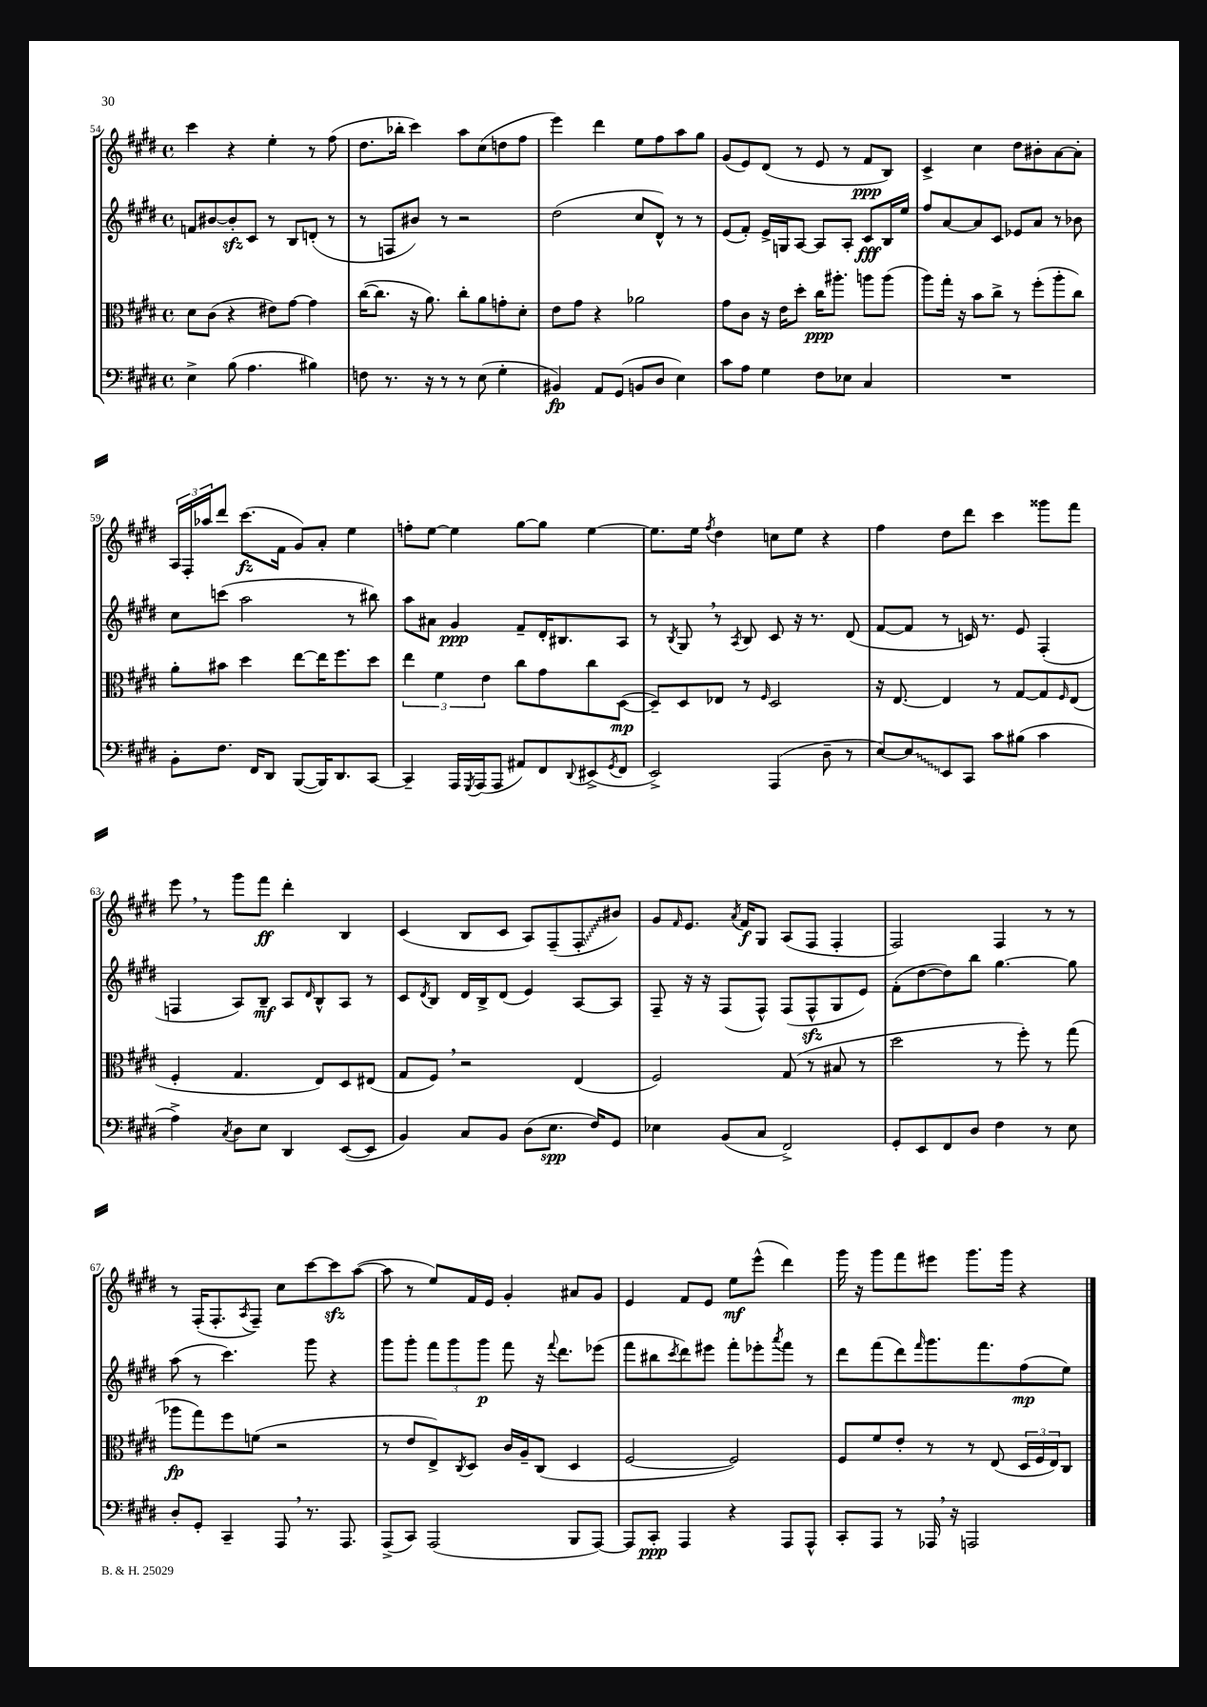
<<
\new StaffGroup <<
\new Staff = "s0" {
    \clef treble \key e \major \defaultTimeSignature \time 4/4
    cis'''4 r4 e''4-. r8 fis''8( |
    dis''8. bes''16-. cis'''4) a''8 cis''8( d''8 fis''8 |
    e'''4) dis'''4 e''8 fis''8 a''8 gis''8 |
    gis'8( e'8) dis'8( r8 e'8 r8 fis'8\ppp b8) |
    cis'4-> cis''4 dis''8 bis'8-. a'8~ a'8-. |
    \tuplet 3/2 { a16 fis16-. aes''16 } dis'''8 cis'''8.\fz( fis'16 gis'8) a'8-. e''4 |
    f''8-. e''8~ e''4 gis''8~ gis''8 e''4~ |
    e''8. e''16 \acciaccatura { fis''8 } dis''4 c''8 e''8 r4 |
    fis''4 dis''8 dis'''8 cis'''4 gisis'''8 fis'''8 |
    e'''8 \breathe r8 gis'''8 fis'''8\ff dis'''4-. b4 |
    cis'4( b8 cis'8 a8) fis8--( \once \override Glissando.style = #'zigzag fis8-.\glissando bis'8) |
    gis'8 \grace { fis'16 } e'8. \acciaccatura { a'8 } fis'16\f gis8 a8( fis8 fis4-. |
    fis2) fis4 r8 r8 |
    r8 fis16-.( fis8.-. \acciaccatura { a8 } fis8--) cis''8 cis'''8~ cis'''8\sfz a''8~( |
    a''8 r8 e''8) fis'16 e'16 gis'4-. ais'8 gis'8 |
    e'4 fis'8 e'8 e''8\mf e'''8-^( dis'''4) |
    gis'''16 r16 gis'''8 fis'''8 eis'''8 gis'''8. gis'''16 r4 \bar "|." |
}
\new Staff = "s1" {
    \clef treble \key e \major \defaultTimeSignature \time 4/4
    f'8 bis'8~ bis'8-.\sfz cis'8 r8 b8 d'8-.( r8 |
    r8 f8 bis'8) r8 r2 |
    dis''2( cis''8 dis'8-^) r8 r8 |
    e'8( fis'8-.) e'16-> g16 a8~ a8 a8-. cis'8\fff b16 e''16 |
    fis''8 a'8~ a'8 cis'8 ees'8 a'8 r8 bes'8 |
    cis''8 c'''8( a''2 r8 bis''8) |
    a''8 ais'8 gis'4\ppp fis'8-- dis'16-. bis8. a8 |
    r8 \acciaccatura { b8 } gis8 \breathe r8 \acciaccatura { a8 } b8 cis'8 r16 r8. dis'8( |
    fis'8~ fis'8 r8 c'16) r8. e'8 fis4-.( |
    f4 a8) b8--\mf a8 \grace { dis'16 } b8-^ a8 r8 |
    cis'8 \acciaccatura { dis'8 } b8 dis'16 b16-> dis'8( e'4) a8~ a8 |
    fis8-- r16 r16 fis8( fis8-^) fis8( fis8-^\sfz gis8 e'8) |
    fis'8-.( dis''8~ dis''8) b''8 gis''4.~ gis''8 |
    a''8( r8 cis'''4.) gis'''8 r4 |
    gis'''8 gis'''8-. \tuplet 3/2 { fis'''8 gis'''8 gis'''8\p } fis'''8 r16 \appoggiatura { fis'''8 } dis'''8. ees'''8( |
    fis'''8 bis''8 \acciaccatura { cis'''8 } dis'''8) eis'''8 fis'''8-. ees'''8-. \acciaccatura { a'''8 } fis'''8 r8 |
    dis'''8 fis'''8( dis'''8) \grace { fis'''16 } gis'''8. fis'''8. fis''8\mp( e''8) \bar "|." |
}
\new Staff = "s2" {
    \clef alto \key e \major \defaultTimeSignature \time 4/4
    dis'8 cis'8( r4 eis'8) gis'8~ gis'4 |
    cis''16~( cis''8. r16 a'8.) cis''8-. a'8 g'8-. dis'8-. |
    e'8 gis'8 r4 aes'2 |
    gis'8 cis'8 r16 e'16 dis''8-. cis''16\ppp ais''8.-. a''8 a''8( |
    a''8) gis''16-. r16 b'8 cis''8-> r8 fis''8-.( a''8-. cis''8) |
    a'8-. bis'8 dis''4 e''8~ e''16 fis''8. dis''8 |
    \tuplet 3/2 { e''4 fis'4 e'4 } cis''8 gis'8 cis''8 dis8~\mp( |
    dis8--) dis8 ees8 r8 \grace { fis16 } dis2 |
    r16 e8.~ e4 r8 gis8~ gis8 \grace { fis16 } e8( |
    fis4-. gis4. e8) dis8 eis8( |
    gis8 fis8) \breathe r2 e4( |
    fis2) gis8( r8 bis8 r8 |
    dis''2 r8 fis''8-.) r8 gis''8( |
    aes''8\fp gis''8) fis''8 f'8( r2 |
    r8 e'8 e8->) \acciaccatura { cis8 } dis8 cis'16 a16-- cis8( dis4 |
    fis2~ fis2) |
    fis8 fis'8 e'8-. r8 r8 e8( \tuplet 3/2 { dis16 fis16 e16) } cis8 \bar "|." |
}
\new Staff = "s3" {
    \clef bass \key e \major \defaultTimeSignature \time 4/4
    e4-> b8( a4. bis4) |
    f8 r8. r16 r8 r8 e8( gis4-. |
    bis,4\fp) a,8 gis,8( b,8 dis8 e4) |
    cis'8 a8 gis4 fis8 ees8 cis4 |
    R1 |
    b,8-. fis8. fis,16 dis,8 b,,8~( b,,16) dis,8. cis,8~ |
    cis,4-- a,,16 \acciaccatura { gis,,8 } a,,16( a,,8 ais,8) fis,8 \appoggiatura { dis,8 } eis,8->( \acciaccatura { gis,8 } fis,8 |
    e,2->) a,,4( dis8-- r8 |
    e8~) \once \override Glissando.style = #'zigzag e8\glissando e,8 cis,8 cis'8 bis8( cis'4 |
    a4->) \acciaccatura { cis8 } dis8 e8 dis,4 e,8~( e,8 |
    b,4) cis8 b,8 dis8( e8.\spp fis16) gis,8 |
    ees4 b,8( cis8 fis,2->) |
    gis,8-. e,8 fis,8 dis8 fis4 r8 e8 |
    dis8-. gis,8-. cis,4-- a,,8 \breathe r8. a,,8. |
    a,,8->( cis,8) a,,2( b,,8 a,,8~) |
    a,,8 cis,8-.\ppp a,,4 r4 a,,8 a,,8-^ |
    cis,8-. a,,8 r8 aes,,16 \breathe r16 a,,2 \bar "|." |
}
>>
>>
\layout { \context { \Score currentBarNumber = #54 } }
